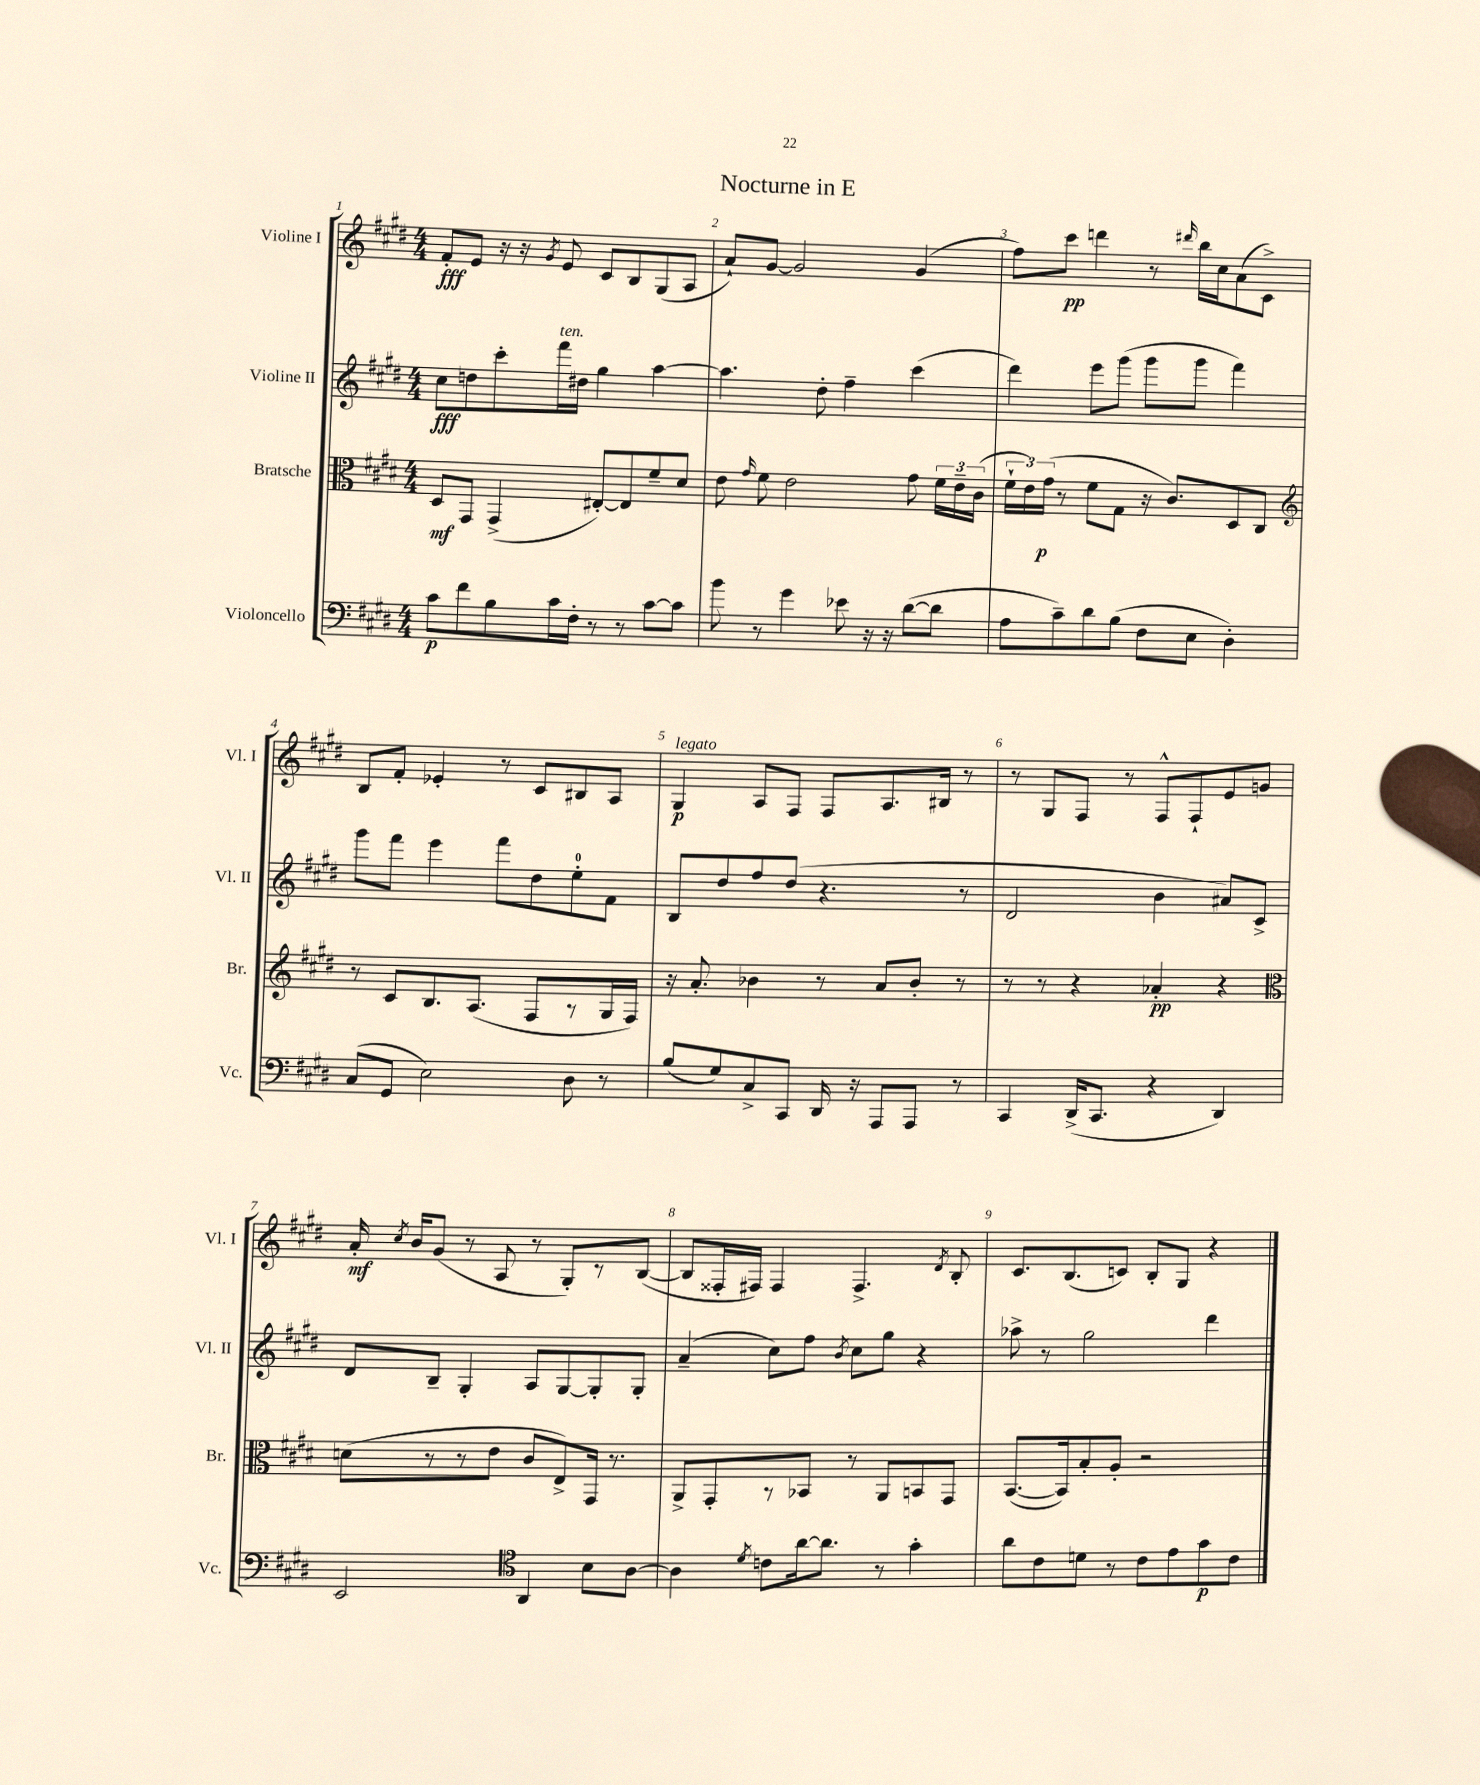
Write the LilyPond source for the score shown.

\header { title = "Nocturne in E" }
<<
\new StaffGroup <<
\new Staff = "s0" \with { instrumentName = "Violine I" shortInstrumentName = "Vl. I" } {
    \clef treble \key e \major \numericTimeSignature \time 4/4
    \autoBeamOff fis'8[-.\fff e'8] r16 r16 \acciaccatura { gis'8 } e'8 cis'8[ b8 gis8( a8] |
    a'8[-!) gis'8]~ gis'2 gis'4( |
    fis''8[) cis'''8]\pp d'''4 r8 \grace { dis'''16 } b''16[ cis''16 a'8( cis'8]->) |
    b8[ fis'8]-. ees'4-. r8 cis'8[ bis8 a8] |
    gis4\p^\markup { \italic "legato" } a8[ fis8] fis8[ a8. bis16] r8 |
    r8 gis8[ fis8] r8 fis8[-^ fis8-! e'8 g'8] |
    a'16-.\mf \acciaccatura { cis''8 } b'16[ gis'8]( r8 a8 r8 gis8[-.) r8 b8]~( |
    b8[ fisis16-. fis16]) fis4 fis4.-> \acciaccatura { dis'8 } b8-. |
    cis'8.[ b8.( c'8]) b8[-. gis8] r4 \bar "|." |
}
\new Staff = "s1" \with { instrumentName = "Violine II" shortInstrumentName = "Vl. II" } {
    \clef treble \key e \major \numericTimeSignature \time 4/4
    \autoBeamOff cis''8[\fff d''8 cis'''8-. fis'''16^\markup { \italic "ten." } dis''16] gis''4 a''4~ |
    a''4. dis''8-. fis''4-- cis'''4( |
    dis'''4) e'''8[ gis'''8]( gis'''8[ gis'''8] fis'''4) |
    gis'''8[ fis'''8] e'''4 fis'''8[ dis''8 e''8-0-. fis'8] |
    b8[ dis''8 fis''8 dis''8]( r4. r8 |
    dis'2 b'4 ais'8[) cis'8]-> |
    dis'8[ b8]-- gis4-. a8[ gis8~ gis8-. gis8]-. |
    a'4--( cis''8[) fis''8] \acciaccatura { b'8 } cis''8[ gis''8] r4 |
    aes''8-> r8 gis''2 dis'''4 \bar "|." |
}
\new Staff = "s2" \with { instrumentName = "Bratsche" shortInstrumentName = "Br." } {
    \clef alto \key e \major \numericTimeSignature \time 4/4
    \autoBeamOff dis8[\mf gis,8] gis,4->( eis8[~-.) eis8 fis'8-- dis'8] |
    e'8 \grace { gis'16 } fis'8 e'2 gis'8 \tuplet 3/2 { fis'16[ e'16-- cis'16]( } |
    \tuplet 3/2 { fis'16[-! e'16) gis'16]\p( } r8 fis'8[ gis8] r16 cis'8.[) dis8 cis8] |
    \clef treble r8 cis'8[ b8. a8.]( fis8[ r8 gis16 fis16]) |
    r16 a'8.-. bes'4 r8 a'8[ bes'8]-. r8 |
    r8 r8 r4 aes'4-.\pp r4 |
    \clef alto d'8[( r8 r8 e'8] cis'8[ e8->) gis,16] r8. |
    a,8[-> gis,8-. r8 bes,8] r8 a,8[ b,8 gis,8] |
    b,8.[~( b,16) b8-. a8]-. r2 \bar "|." |
}
\new Staff = "s3" \with { instrumentName = "Violoncello" shortInstrumentName = "Vc." } {
    \clef bass \key e \major \numericTimeSignature \time 4/4
    \autoBeamOff cis'8[\p fis'8 b8 cis'16 fis16]-. r8 r8 cis'8[~ cis'8] |
    b'8 r8 gis'4 ees'8 r16 r16 dis'8[~( dis'8] |
    a8[ cis'8--) dis'8 b8]( fis8[ e8] dis4-.) |
    cis8[( gis,8] e2) dis8 r8 |
    b8[( gis8) cis8-> cis,8] dis,16 r16 a,,8[ a,,8] r8 |
    cis,4 dis,16[->( cis,8.] r4 dis,4) |
    e,2 \clef tenor a,4 b8[ a8]~ |
    a4 \acciaccatura { dis'8 } c'8[ a'16~ a'8.] r8 gis'4-. |
    a'8[ cis'8 d'8] r8 cis'8[ e'8 gis'8\p cis'8] \bar "|." |
}
>>
>>
\layout { \context { \Score \override BarNumber.break-visibility = ##(#f #t #t) barNumberVisibility = #all-bar-numbers-visible } }
